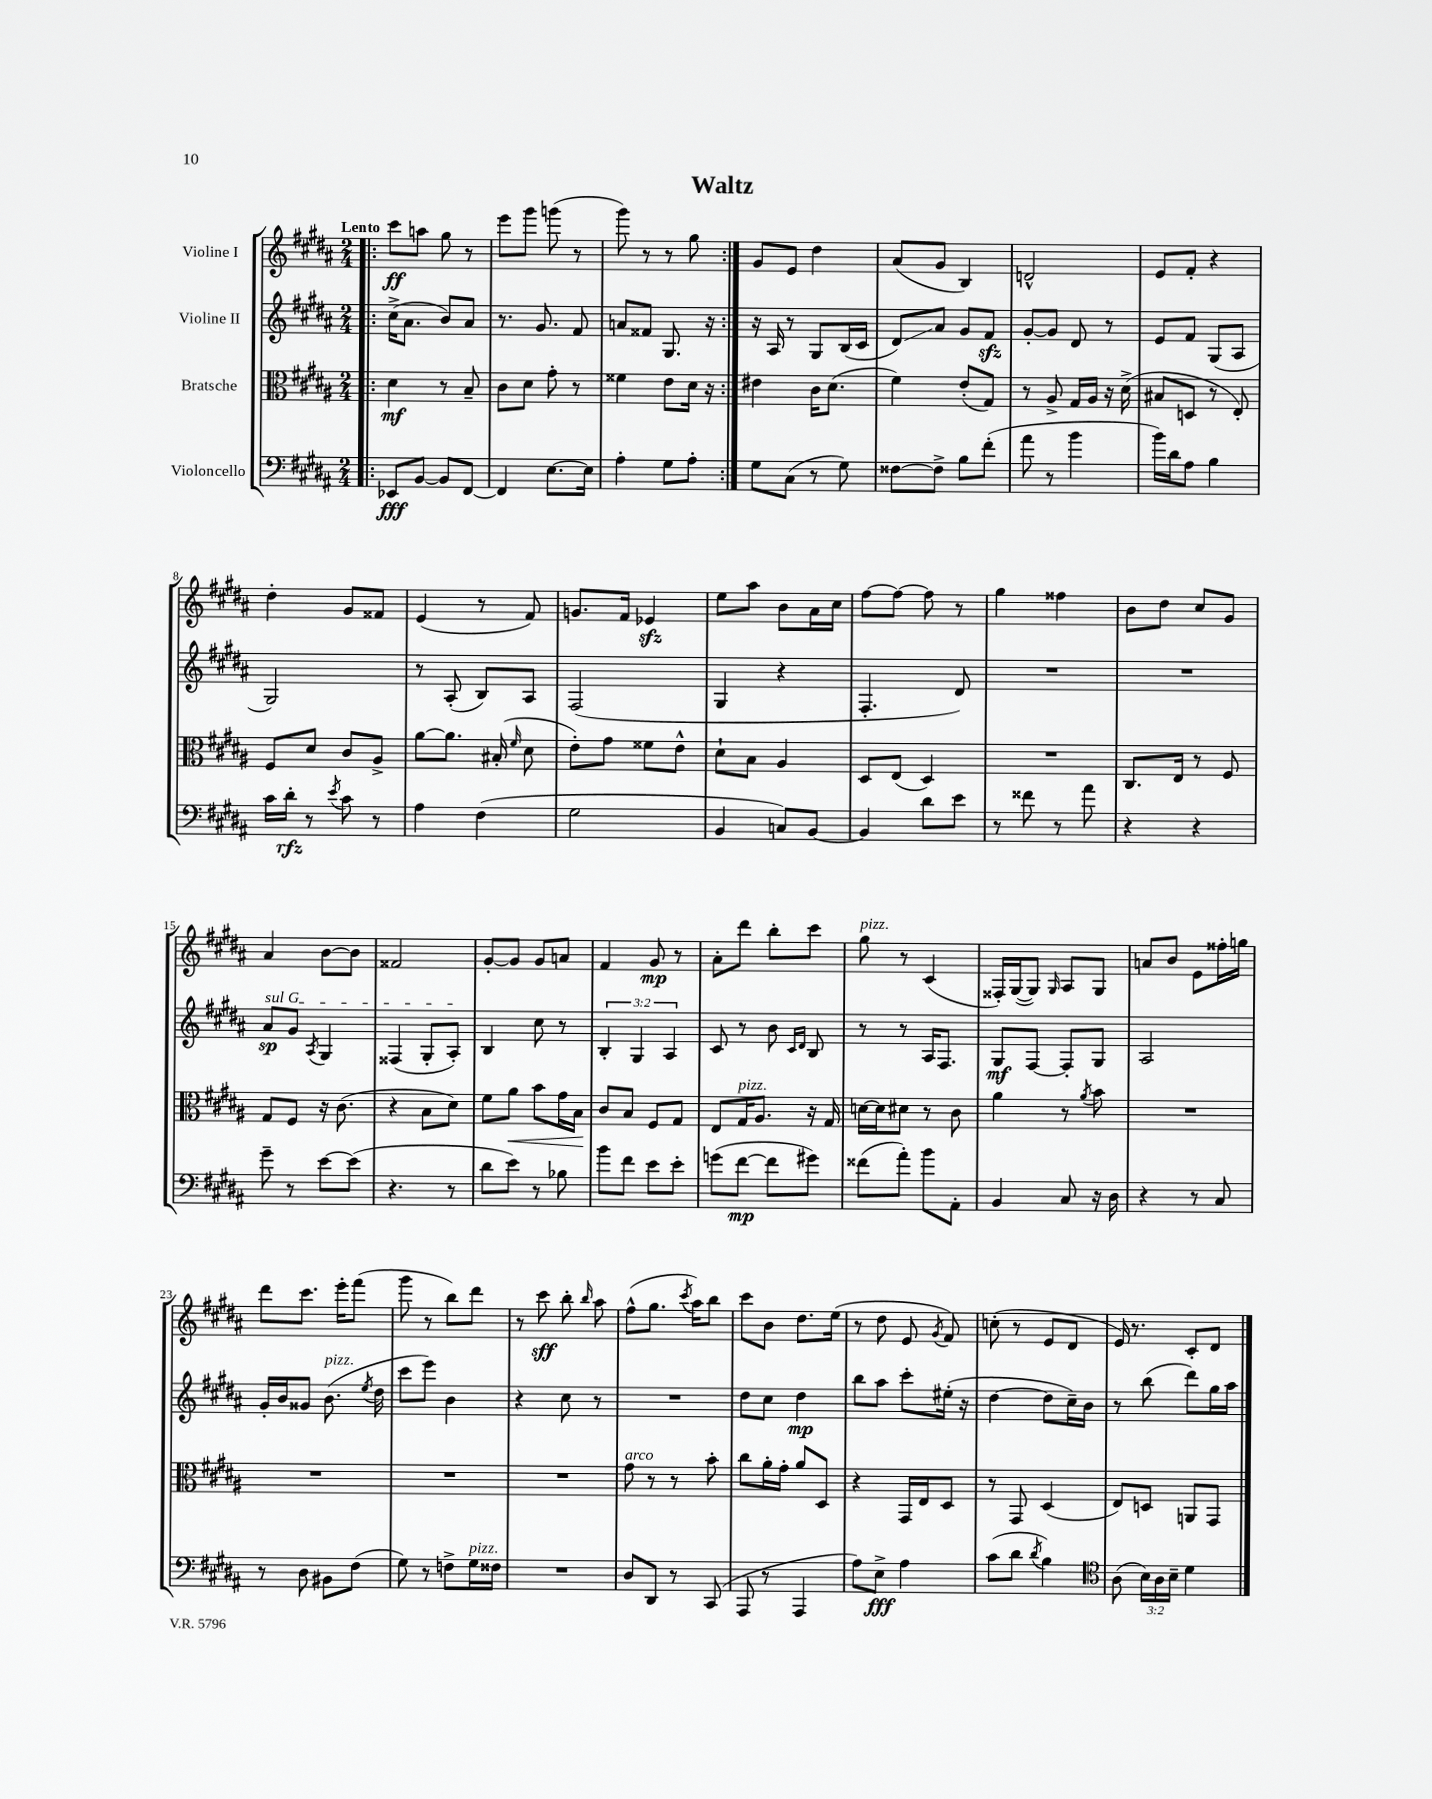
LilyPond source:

\header { title = "Waltz" }
<<
\new StaffGroup <<
\new Staff = "s0" \with { instrumentName = "Violine I" } {
    \clef treble \key b \major \numericTimeSignature \time 2/4 \tempo "Lento"
    \autoBeamOff \repeat volta 2 { \bar ".|:" cis'''8[\ff a''8] gis''8 r8 |
    e'''8[ gis'''8] g'''8( r8 |
    gis'''8) r8 r8 gis''8 | }
    gis'8[ e'8] dis''4 |
    ais'8[( gis'8] b4) |
    d'2-^ |
    e'8[ fis'8]-. r4 |
    dis''4-. gis'8[ fisis'8] |
    e'4( r8 fis'8) |
    g'8.[ fis'16] ees'4\sfz |
    e''8[ ais''8] b'8[ ais'16 cis''16] |
    fis''8[~ fis''8]~ fis''8 r8 |
    gis''4 fisis''4 |
    b'8[ dis''8] cis''8[ gis'8] |
    ais'4 b'8[~ b'8] |
    fisis'2 |
    gis'8[~-. gis'8] gis'8[ a'8] |
    fis'4 gis'8\mp r8 |
    ais'8[-. dis'''8] b''8[-. cis'''8] |
    gis''8^\markup { \italic "pizz." } r8 cis'4( |
    fisis16[-.) gis16~( gis8]) \grace { gis16 } ais8[ gis8] |
    a'8[ b'8] e'8[ fisis''16-. g''16] |
    dis'''8[ cis'''8.] e'''16[-. fis'''8]( |
    gis'''8 r8 b''8[) dis'''8] |
    r8 cis'''8\sff b''8-. \grace { b''16 } ais''8 |
    fis''8[-^( gis''8.] \acciaccatura { cis'''8 } ais''16[) b''8] |
    cis'''8[ b'8] dis''8.[ e''16]( |
    r8 dis''8 e'8 \acciaccatura { gis'8 } fis'8) |
    c''8-.( r8 e'8[ dis'8] |
    e'16) r8. cis'8[-. dis'8] \bar "|." |
}
\new Staff = "s1" \with { instrumentName = "Violine II" } {
    \clef treble \key b \major \numericTimeSignature \time 2/4 \override Staff.TupletNumber.text = #tuplet-number::calc-fraction-text
    \autoBeamOff \repeat volta 2 { \bar ".|:" cis''16[->( ais'8.] b'8[) ais'8] |
    r8. gis'8. fis'8 |
    a'8[ fisis'8] gis8. r16 | }
    r16 ais16 r8 gis8[ b16( cis'16] |
    dis'8[\glissando) ais'8] gis'8[ fis'8]\sfz |
    gis'8[~-. gis'8] dis'8 r8 |
    e'8[ fis'8] gis8[( ais8] |
    gis2) |
    r8 ais8-.( b8[) ais8] |
    fis2( |
    gis4 r4 |
    fis4.-. dis'8) |
    R2 |
    R2 |
    \once \override TextSpanner.bound-details.left.text = \markup { \italic "sul G" } ais'8[\sp\startTextSpan gis'8] \acciaccatura { ais8 } gis4 |
    fisis4( gis8[-. ais8]-.\stopTextSpan) |
    b4 cis''8 r8 |
    \tuplet 3/2 { b4-. gis4 ais4 } |
    cis'8 r8 b'8 \grace { cis'16[ dis'16] } b8 |
    r8 r8 ais16[ fis8.] |
    gis8[\mf fis8]~ fis8[-. gis8] |
    ais2 |
    gis'16[-. b'16 gisis'8] b'8.^\markup { \italic "pizz." }( \acciaccatura { e''8 } dis''16 |
    cis'''8[ e'''8]) b'4 |
    r4 cis''8 r8 |
    R2 |
    dis''8[ cis''8] dis''4\mp |
    b''8[ ais''8] cis'''8[-. eis''16]-.( r16 |
    dis''4~ dis''8[ cis''16--) b'16] |
    r8 b''8( dis'''8[) gis''16 ais''16] \bar "|." |
}
\new Staff = "s2" \with { instrumentName = "Bratsche" } {
    \clef alto \key b \major \numericTimeSignature \time 2/4
    \autoBeamOff \repeat volta 2 { \bar ".|:" dis'4\mf r8 b8-- |
    cis'8[ dis'8] gis'8-. r8 |
    fisis'4 e'8[ dis'16] r16 | }
    eis'4 cis'16[ dis'8.]( |
    fis'4) e'8[-.( gis8]) |
    r8 ais8-> gis16[ ais16] r16 dis'16->( |
    bis8[ d8] r8 e8-.) |
    fis8[ dis'8] cis'8[ ais8]-> |
    ais'8[~ ais'8.] bis16-.( \grace { fis'16 } dis'8 |
    e'8[-.) gis'8] fisis'8[ e'8]-^ |
    dis'8[-! b8] ais4 |
    dis8[ e8]( dis4) |
    R2 |
    cis8.[ e16] r8 fis8 |
    gis8[ fis8] r16 cis'8.( |
    r4 b8[ dis'8]) |
    fis'8[ ais'8]\< b'8[ gis'16 b16]\! |
    cis'8[ b8] fis8[ gis8] |
    e8[ gis16^\markup { \italic "pizz." } ais8.] r16 gis16 |
    d'16[~ d'16 dis'8] r8 cis'8 |
    ais'4 r8 \acciaccatura { ais'8 } b'8 |
    R2 |
    R2 |
    R2 |
    R2 |
    gis'8^\markup { \italic "arco" } r8 r8 b'8-. |
    cis''8[ ais'16-. gis'16]-. ais'8[ dis8] |
    r4 gis,16[ e16 dis8] |
    r8 gis,8 dis4( |
    e8[) d8] a,8[ gis,8] \bar "|." |
}
\new Staff = "s3" \with { instrumentName = "Violoncello" } {
    \clef bass \key b \major \numericTimeSignature \time 2/4 \override Staff.TupletNumber.text = #tuplet-number::calc-fraction-text
    \autoBeamOff \repeat volta 2 { \bar ".|:" ees,8[\fff b,8]~ b,8[ fis,8]~ |
    fis,4 e8.[~ e16] |
    ais4-. gis8[ ais8]-. | }
    gis8[ cis8]( r8 gis8) |
    fisis8[~ fisis8]-> b8[ fis'8]-.( |
    ais'8 r8 b'4 |
    b'16[) dis'16 ais8] b4 |
    cis'16[ dis'16]-.\rfz r8 \acciaccatura { e'8 } cis'8 r8 |
    ais4 fis4( |
    gis2 |
    b,4 c8[) b,8]~ |
    b,4 dis'8[ e'8] |
    r8 fisis'8 r8 ais'8 |
    r4 r4 |
    gis'8-- r8 e'8[~ e'8]( |
    r4. r8 |
    dis'8[ e'8]) r8 bes8 |
    b'8[ fis'8] e'8[ e'8]-. |
    g'8[( fis'8]~\mp fis'8[ gis'8]) |
    fisis'8[( ais'8]-.) b'8[ ais,8]-. |
    b,4 cis8 r16 dis16 |
    r4 r8 cis8 |
    r8 dis8 bis,8[ fis8]( |
    gis8) r8 f8[-> gis16^\markup { \italic "pizz." } fisis16] |
    R2 |
    dis8[ dis,8] r8 cis,8( |
    ais,,8 r8 ais,,4 |
    ais8[) e8]->\fff ais4 |
    cis'8[( dis'8] \acciaccatura { dis'8 } b4) |
    \clef tenor ais8( \tuplet 3/2 { b16[) ais16 b16]-- } dis'4 \bar "|." |
}
>>
>>
